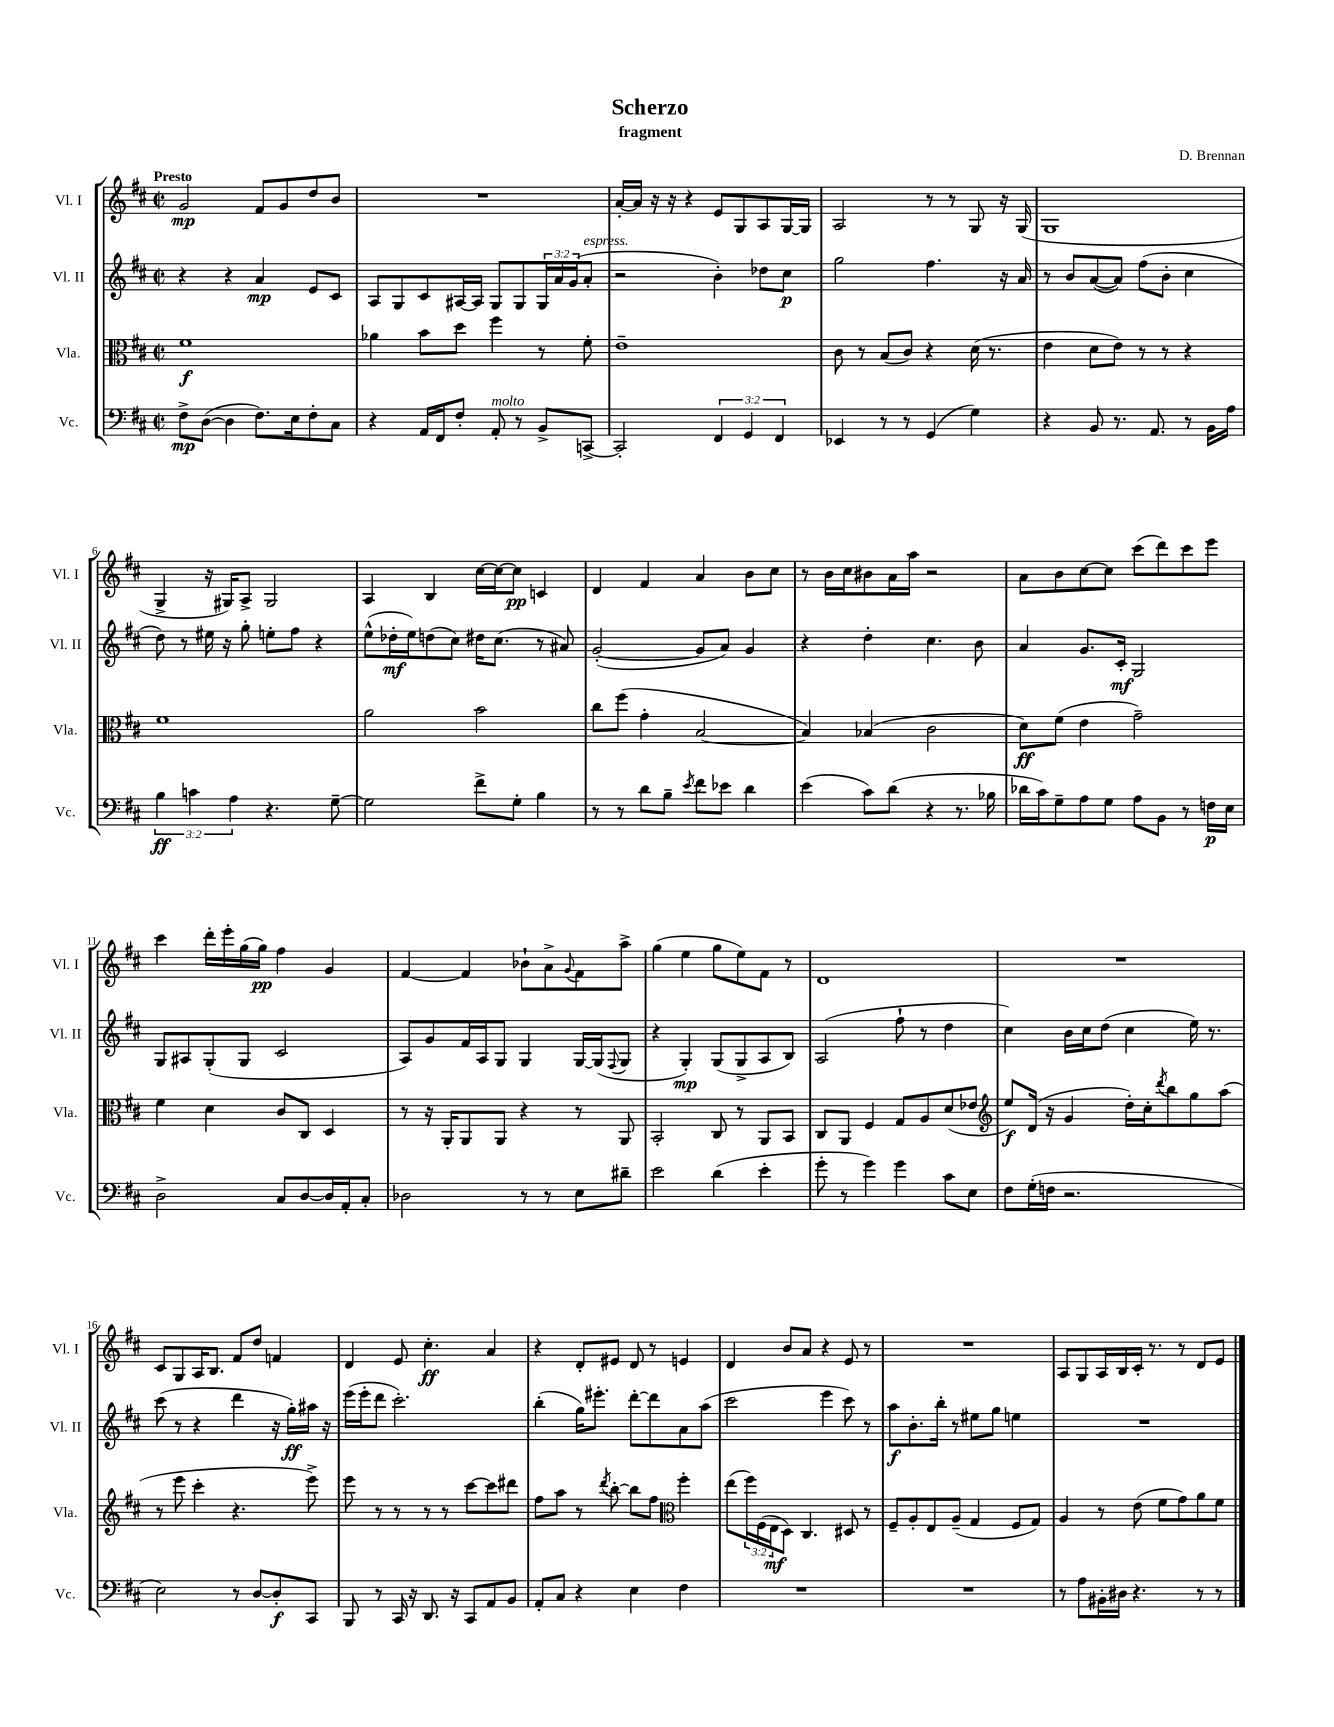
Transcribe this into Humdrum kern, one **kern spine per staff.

**kern	**kern	**kern	**kern
*staff4	*staff3	*staff2	*staff1
*clefF4	*clefC3	*clefG2	*clefG2
*k[f#c#]	*k[f#c#]	*k[f#c#]	*k[f#c#]
*M2/2	*M2/2	*M2/2	*M2/2
*met(c|)	*met(c|)	*met(c|)	*met(c|)
8F#^	1f#	4r	2g
([8D	.	.	.
4D]	.	4r	.
8.F#)	.	4a	8f#
.	.	.	8g
16E	.	.	.
8F#'	.	8e	8dd
8C#	.	8c#	8b
=	=	=	=
4r	4a-	8A	1r
.	.	8G	.
16AA	8b	8c#	.
16FF#	.	.	.
8F#'	8dd	[16A#	.
.	.	16A#]	.
8AA'	4ff#	8G	.
8r	.	8G	.
8BB^	8r	24G	.
.	.	24a	.
.	.	(24g	.
[8CC^	8f#'	8a'	.
=	=	=	=
2CC']	1e~	2r	[16a'
.	.	.	16a]
.	.	.	16r
.	.	.	16r
.	.	.	4r
6FF#	.	4b')	8e
.	.	.	8G
6GG	.	.	.
.	.	8dd-	8A
6FF#	.	.	.
.	.	8cc#	[16G
.	.	.	16G]
=	=	=	=
4EE-	8c#	2gg	2A
.	8r	.	.
8r	(8B	.	.
8r	8c#)	.	.
(4GG	4r	4.ff#	8r
.	.	.	8r
4G)	(16d	.	8G
.	8.r	.	.
.	.	16r	16r
.	.	16a	(16G
=	=	=	=
4r	4e	8r	1G
.	.	8b	.
8BB	8d	([8a	.
8.r	8e)	8a])	.
.	8r	(8ff#	.
8.AA	.	.	.
.	8r	8b'	.
8r	4r	4cc#	.
16BB	.	.	.
16A	.	.	.
=	=	=	=
6B	1f#	8dd)	4G^
.	.	8r	.
6c	.	.	.
.	.	16ee#	16r
.	.	16r	16G#)
6A	.	.	.
.	.	8gg'	8A^
4.r	.	8ee'	2G#
.	.	8ff#	.
.	.	4r	.
[8G~	.	.	.
=	=	=	=
2G]	2a	(8ee^^	4A
.	.	16dd-'	.
.	.	16ee)	.
.	.	(8dd	4B
.	.	8cc#)	.
8f#^	2b	16dd#	[16cc#
.	.	(8.cc#	16cc#_
8G'	.	.	8cc#]
4B	.	8r	4c
.	.	8a#)	.
=	=	=	=
8r	8cc#	([2g'	4d
8r	(8ff#	.	.
8d	4g'	.	4f#
8B~	.	.	.
8qe	.	.	.
8f#	[2B	8g]	4a
8e-	.	8a)	.
4d	.	4g	8b
.	.	.	8cc#
=	=	=	=
(4e	4B])	4r	8r
.	.	.	16b
.	.	.	16cc#
8c#)	(4B-	4dd'	8b#
(8d	.	.	16a
.	.	.	16aa
4r	2c#	4.cc#	2r
8.r	.	.	.
.	.	8b	.
16B-	.	.	.
=	=	=	=
16d-	8d)	4a	8a
16c#)	.	.	.
8G~	(8f#	.	8b
8A	4e	8.g	[8cc#
8G	.	.	8cc#]
.	.	16c#'	.
8A	2g~)	2G	(8ccc#
8BB	.	.	8ddd)
8r	.	.	8ccc#
16F	.	.	8eee
16E	.	.	.
=	=	=	=
2D^	4f#	8G	4ccc#
.	.	8A#	.
.	4d	(8G'	16ddd'
.	.	.	16eee'
.	.	8G	(16gg
.	.	.	16gg)
8C#	8c#	2c#	4ff#
[8D	8C#	.	.
16D]	4D	.	4g
16AA'	.	.	.
8C#'	.	.	.
=	=	=	=
2D-	8r	8A)	[4f#
.	16r	8g	.
.	16AA'	.	.
.	8AA	16f#	4f#]
.	.	16A	.
.	8AA	8G	.
8r	4r	4G	8b-`
8r	.	.	8a^
.	.	.	8qqg
8E	8r	[16G	8f#
.	.	(16G]	.
.	.	8qqF#	.
8d#~	8AA	8G	8aa^
=	=	=	=
2e	2BB'	4r	(4gg
.	.	4G')	4ee
(4d	8C#	(8G	8gg
.	8r	8G^	8ee)
4e'	8AA	8A	8f#
.	8BB	8B)	8r
=	=	=	=
8g'	8C#	(2A	1d
8r	8AA	.	.
4g)	4F#	.	.
4g	8G	8ff#`	.
.	8A	8r	.
8c#	(8d	4dd	.
8E	8e-	.	.
=	=	=	=
*	*clefG2	*	*
8F#	8ee)	4cc#)	1r
(16G'	(16d	.	.
16F	16r	.	.
2.r	4g	16b	.
.	.	16cc#	.
.	.	(8dd	.
.	16dd')	4cc#	.
.	16cc#'	.	.
.	8qddd	.	.
.	8bb	.	.
.	8gg	16ee)	.
.	.	8.r	.
.	(8aa	.	.
=	=	=	=
2E)	8r	(8ccc#	8c#
.	8eee	8r	8G
.	4ccc#'	4r	16A
.	.	.	8.B
8r	4.r	4ddd	8f#
[8D	.	.	8dd
8D']	.	16r	4f
.	.	16gg')	.
8CC#	8eee^)	16aa#	.
.	.	16r	.
=	=	=	=
8BBB	8eee	(16eee	4d
.	.	16eee'	.
8r	8r	8ddd	.
16CC#	8r	2.ccc#')	8e
16r	.	.	.
8.DD	8r	.	4.cc#'
.	8r	.	.
16r	.	.	.
8CC#	[8ccc#	.	.
8AA	8ccc#]	.	4a
8BB	8ddd#	.	.
=	=	=	=
8AA'	8ff#	(4bb'	4r
8C#	8aa	.	.
4r	8r	16gg)	8d'
.	.	8.eee#'	.
.	8qddd	.	.
.	[8bb'	.	8e#
4E	8bb]	[8ddd'	8d
.	8ff#	8ddd]	8r
*	*clefC3	*	*
4F#	4ff#'	8a	4e
.	.	(8aa	.
=	=	=	=
1r	(8ee	2ccc#	4d
.	24ff#)	.	.
.	(24F#	.	.
.	24E	.	.
.	8D)	.	8b
.	4.C#	.	8a
.	.	4eee	4r
.	8D#	8ccc#)	8e
.	8r	8r	8r
=	=	=	=
1r	8F#~	8aa	1r
.	8A'	8.b'	.
.	8E	.	.
.	.	16bb'	.
.	(8A~	8r	.
.	4G	8ee#	.
.	.	8gg	.
.	8F#	4ee	.
.	8G)	.	.
=	=	=	=
8r	4A	1r	8A
8A	.	.	8G
16BB#'	8r	.	16A
16D#	.	.	16B
4.r	(8e	.	16c#'
.	.	.	8.r
.	8f#	.	.
.	8g)	.	8r
8r	8a	.	8d
8r	8f#	.	8e
==	==	==	==
*-	*-	*-	*-
